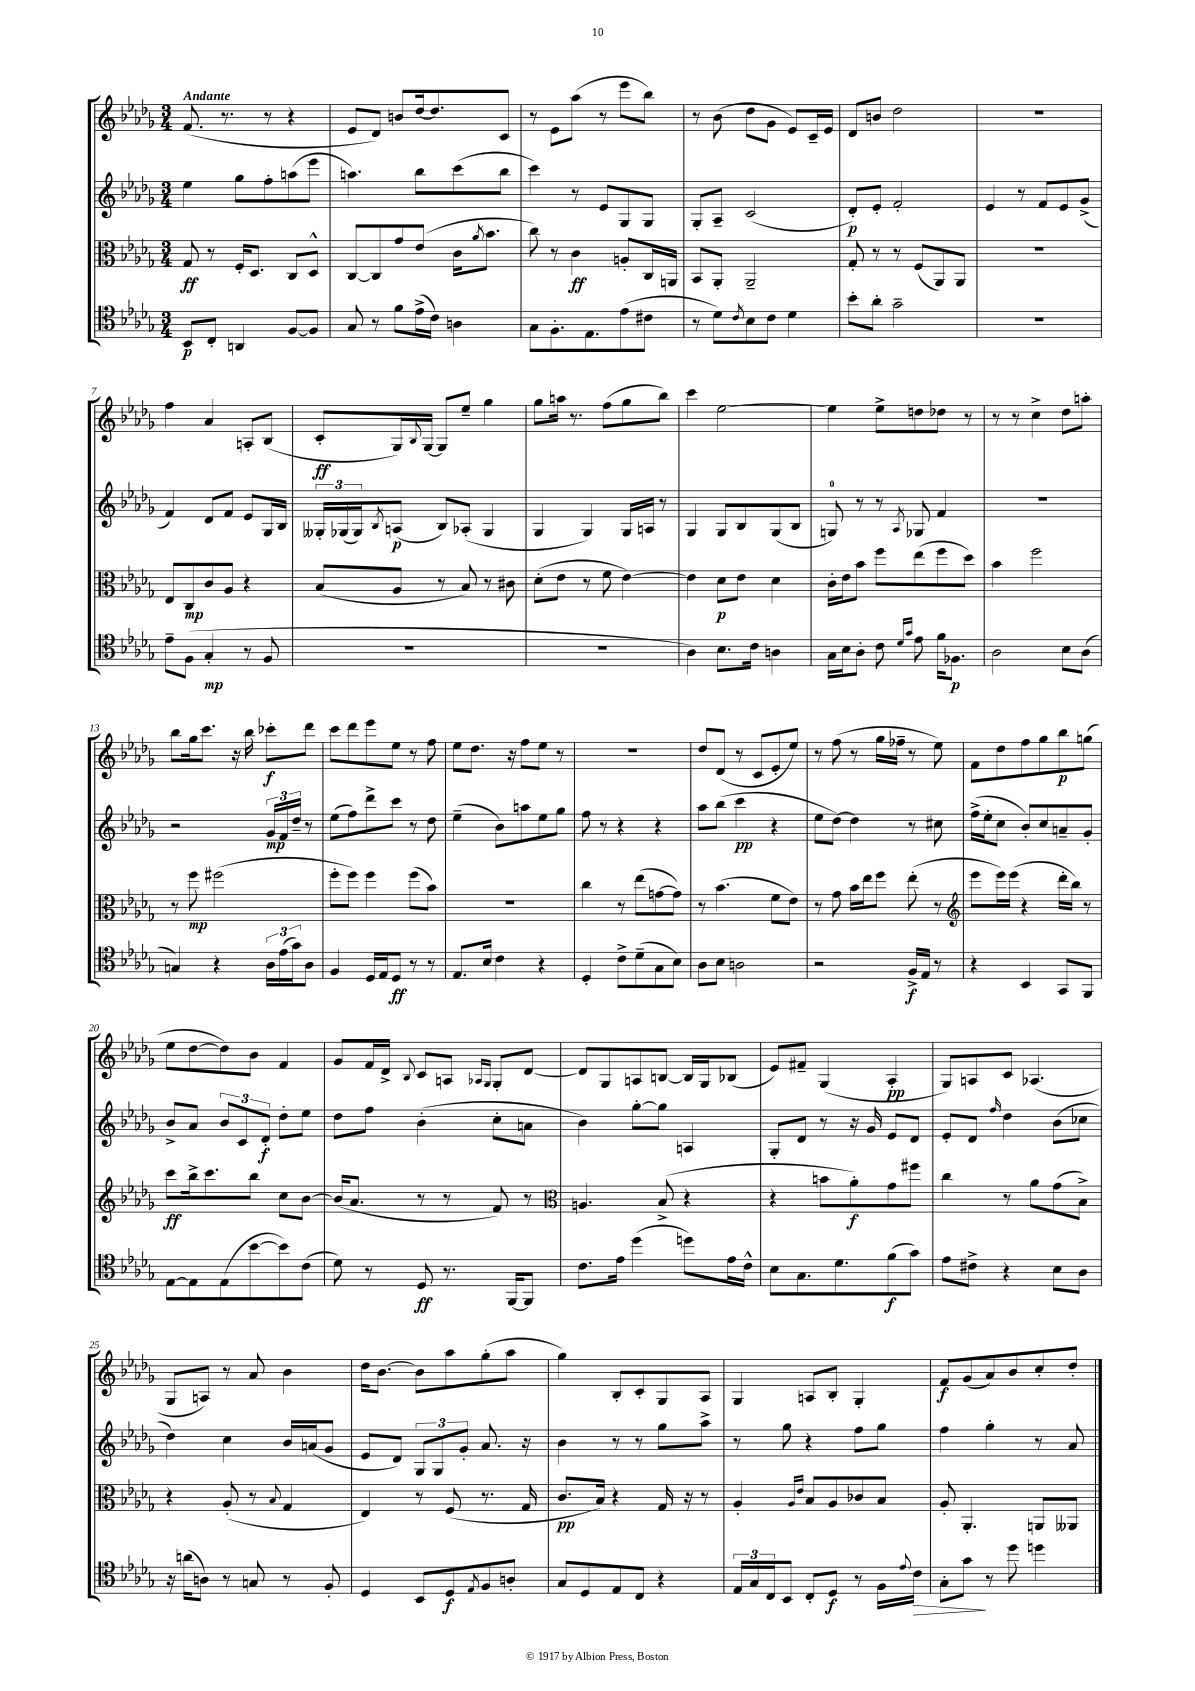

**kern	**dynam	**kern	**dynam	**kern	**dynam	**kern	**dynam
*part4	*part4	*part3	*part3	*part2	*part2	*part1	*part1
*staff4	*staff4	*staff3	*staff3	*staff2	*staff2	*staff1	*staff1
*clefC4	*	*clefC3	*	*clefG2	*	*clefG2	*
*k[b-e-a-d-g-]	*	*k[b-e-a-d-g-]	*	*k[b-e-a-d-g-]	*	*k[b-e-a-d-g-]	*
*M3/4	*	*M3/4	*	*M3/4	*	*M3/4	*
=1	=1	=1	=1	=1	=1	=1	=1
!	!	!	!	!	!	!LO:TX:a:B:t=Andante	!
8BB-/L	p	8G-/	ff	4ee-\	.	(8.f/	.
8C'/J	.	8r	.	.	.	.	.
.	.	.	.	.	.	8.r	.
4AAn/	.	16F'/KL	.	8gg-\L	.	.	.
.	.	8.D-/J	.	.	.	.	.
.	.	.	.	8ff'\	.	8r	.
[8F/L	.	8C/L	.	(8aan\	.	4r	.
8F/J]	.	8D-^^/J	.	8eee-\J	.	.	.
=2	=2	=2	=2	=2	=2	=2	=2
8G-/	.	[8C/L	.	4.aan\)	.	8e-/L	.
8r	.	8C/]	.	.	.	8d-/J)	.
8f\L	.	8g-/	.	.	.	8bn/L	.
(16e-^\L	.	(8e-/J	.	8bb-\L	.	[16dd-/k	.
16c\JJ)	.	.	.	.	.	8.dd-/]	.
4An\	.	16c\KL	.	(8ccc\	.	.	.
.	.	8qa-/	.	.	.	.	.
.	.	8.b-\J	.	.	.	.	.
.	.	.	.	8bb-\J	.	8c/J	.
=3	=3	=3	=3	=3	=3	=3	=3
8G-\L	.	8cc\)	.	4ccc\)	.	8r	.
8.F'\	.	8r	.	.	.	8e-\L	.
.	.	4c\	ff	8r	.	(8aa-\J	.
8.E-\	.	.	.	.	.	.	.
.	.	.	.	8e-/L	.	8r	.
(8e-\	.	8An'/L	.	8G-/	.	8eee-\L	.
8c#X\J	.	16C/L	.	8G-/J	.	8bb-\J)	.
.	.	16AAn/JJ	.	.	.	.	.
=4	=4	=4	=4	=4	=4	=4	=4
8r	.	8BB-/L	.	8G-'/L	.	8r	.
8d-\L)	.	8AA-'/J	.	8A-~/J	.	(8b-\	.
8qc/	.	.	.	.	.	.	.
8B-\	.	2AA-~/	.	(2c/	.	8dd-\L	.
8c\J	.	.	.	.	.	8g-\J	.
4d-\	.	.	.	.	.	8e-/L)	.
.	.	.	.	.	.	16c~/L	.
.	.	.	.	.	.	16e-/JJ	.
=5	=5	=5	=5	=5	=5	=5	=5
8b-'\L	.	8G-'/	.	8d-'/L)	p	8d-/L	.
8a-'\J	.	8r	.	8e-'/J	.	8bn/J	.
2g-~\	.	8r	.	2f'/	.	2dd-\	.
.	.	(8F/L	.	.	.	.	.
.	.	8AA-/)	.	.	.	.	.
.	.	8AA-/J	.	.	.	.	.
=6	=6	=6	=6	=6	=6	=6	=6
2.r	.	2.r	.	4e-/	.	2.r	.
.	.	.	.	8r	.	.	.
.	.	.	.	8f/L	.	.	.
.	.	.	.	8e-/	.	.	.
.	.	.	.	(8g-^/J	.	.	.
!!LO:LB:g=z
=7	=7	=7	=7	=7	=7	=7	=7
8e-~\L	.	8E-/L	.	4f/)	.	4ff\	.
(8F\J	.	8C/	mp	.	.	.	.
4G-'/	mp	8c/	.	8d-/L	.	4a-/	.
.	.	8A-/J	.	8f/J	.	.	.
8r	.	4r	.	8e-/L	.	8An'/L	.
8F/	.	.	.	16G-/L	.	(8B-/J	.
.	.	.	.	16B-/JJ	.	.	.
=8	=8	=8	=8	=8	=8	=8	=8
2.r	.	(8B-/L	.	24G--X'/LL	.	8c'/L	ff
.	.	.	.	(24G-X/	.	.	.
.	.	.	.	24G-/J)	.	.	.
.	.	.	.	8qB-/	.	.	.
.	.	8A-/J	.	(8An/J	p	16G-/L)	.
.	.	.	.	.	.	8qqB-/	.
.	.	.	.	.	.	[16G-/JJ	.
.	.	8r	.	8B-/L)	.	8G-/L]	.
.	.	8B-/)	.	(8A-X'/J	.	8ee-~/J	.
.	.	8r	.	4G-/	.	4gg-\	.
.	.	8c#X\	.	.	.	.	.
=9	=9	=9	=9	=9	=9	=9	=9
2.r	.	(8d-'\L	.	4G-/	.	8gg-\L	.
.	.	8e-\J	.	.	.	16aan\Jk	.
.	.	.	.	.	.	8.r	.
.	.	8r	.	4G-/)	.	.	.
.	.	8f\	.	.	.	(8ff\L	.
.	.	[4e-\)	.	16G-/LL	.	8gg-\	.
.	.	.	.	16An/JJ	.	.	.
.	.	.	.	8r	.	8bb-\J)	.
=10	=10	=10	=10	=10	=10	=10	=10
4A-\)	.	4e-\]	.	4G-/	.	4ccc\	.
8.B-\L	.	8d-\L	p	8G-/L	.	[2ee-\	.
.	.	8e-\J	.	8B-/	.	.	.
16c\Jk	.	.	.	.	.	.	.
4An\	.	4d-\	.	(8G-/	.	.	.
.	.	.	.	8B-/J	.	.	.
=11	=11	=11	=11	=11	=11	=11	=11
16G-\LL	.	16c'\LL	.	8Gn/)	.	4ee-\]	.
16B-\J	.	16e-\J	.	.	.	.	.
8A-'\J	.	8b-\J	.	8r	.	.	.
8c\	.	8ff\L	.	8r	.	8ee-^\L	.
16qqd-/LL	.	.	.	.	.	.	.
16qqg-/JJ	.	.	.	8qA-/	.	.	.
8e-\	.	(8ee-\	.	8G-X/	.	8ddn\	.
16f\KL	.	8ff\	.	4f/	.	8dd-X\J	.
8.F-X\J	p	.	.	.	.	.	.
.	.	8dd-\J)	.	.	.	8r	.
=12	=12	=12	=12	=12	=12	=12	=12
2A-\	.	4b-\	.	2.r	.	8r	.
.	.	.	.	.	.	8r	.
.	.	2ff\	.	.	.	4cc^\	.
8B-\L	.	.	.	.	.	8dd-\L	.
(8A-\J	.	.	.	.	.	8aan'\J	.
!!LO:LB:g=z
=13	=13	=13	=13	=13	=13	=13	=13
4Gn/)	.	8r	.	2r	.	8bb-\L	.
.	.	8ff\	mp	.	.	16gg-\k	.
.	.	.	.	.	.	8.ccc\J	.
4r	.	(2ff#X\	.	.	.	.	.
.	.	.	.	.	.	16r	.
.	.	.	.	.	.	16bb-\	.
24A-\LL	.	.	.	24g-/LL	mp	8ccc-X'\L	f
(24e-\	.	.	.	24f/	.	.	.
24g-\J)	.	.	.	24dd-~/JJ	.	.	.
8A-\J	.	.	.	8r	.	8ddd-\J	.
=14	=14	=14	=14	=14	=14	=14	=14
4F/	.	8ff'\L	.	(8ee-\L	.	8ccc\L	.
.	.	8ff\J)	.	8ff\)	.	8ddd-\	.
16D-/LL	.	4ff\	.	8ddd-^\	.	8eee-\	.
16E-/J	.	.	.	.	.	.	.
8D-/J	ff	.	.	8ccc\J	.	8ee-\J	.
8r	.	(8ff\L	.	8r	.	8r	.
8r	.	8b-\J)	.	8dd-\	.	8ff\	.
=15	=15	=15	=15	=15	=15	=15	=15
8.E-/L	.	2.r	.	(4ee-~\	.	8ee-\L	.
.	.	.	.	.	.	8.dd-\J	.
16B-/Jk	.	.	.	.	.	.	.
4c\	.	.	.	8b-\L)	.	.	.
.	.	.	.	.	.	16r	.
.	.	.	.	8aan\	.	8ff\L	.
4r	.	.	.	8ee-\	.	8ee-\J	.
.	.	.	.	8gg-\J	.	8r	.
=16	=16	=16	=16	=16	=16	=16	=16
4D-'/	.	4cc\	.	8ff\	.	2.r	.
.	.	.	.	8r	.	.	.
8c^\L	.	8r	.	4r	.	.	.
(8d-~\	.	(8ee-\L	.	.	.	.	.
8G-\	.	[8gn\	.	4r	.	.	.
8B-\J)	.	8g\J])	.	.	.	.	.
=17	=17	=17	=17	=17	=17	=17	=17
8A-\L	.	8r	.	8aa-\L	.	8dd-/L	.
8B-\J	.	(4.b-\	.	(8bb-\J	.	(8d-/J	.
2An\	.	.	.	4ccc\	pp	8r	.
.	.	.	.	.	.	8c/L	.
.	.	8f\L	.	4r	.	8e-'/	.
.	.	8e-\J)	.	.	.	8ee-/J)	.
=18	=18	=18	=18	=18	=18	=18	=18
2r	.	8r	.	8ee-\L	.	8r	.
.	.	8g-\	.	[8dd-\J)	.	(8ff\	.
.	.	16b-\LL	.	4dd-\]	.	8r	.
.	.	16ee-\J	.	.	.	.	.
.	.	8ff\J	.	.	.	16gg-\LL	.
.	.	.	.	.	.	16ff-X~\JJ	.
16F^/LL	f	(8ee-'\	.	8r	.	8r	.
16E-/JJ	.	.	.	.	.	.	.
8r	.	8r	.	8cc#X\	.	8ee-\)	.
=19	=19	=19	=19	=19	=19	=19	=19
*	*	*clefG2	*	*	*	*	*
4r	.	8eee-\L	.	(16ff^\LL	.	8f\L	.
.	.	.	.	16ee-'\J	.	.	.
.	.	16eee-\L)	.	8cc\J	.	8dd-\	.
.	.	(16eee-\JJ	.	.	.	.	.
4BB-/	.	4r	.	8b-'/L)	.	8ff\	.
.	.	.	.	8cc/	.	8gg-\	.
8GG-/L	.	16ddd-'\LL	.	8an~/	.	8bb-\	p
.	.	16bb-\JJ)	.	.	.	.	.
8FF/J	.	8r	.	8g-'/J	.	(8ggn\J	.
!!LO:LB:g=z
=20	=20	=20	=20	=20	=20	=20	=20
[8E-\L	.	8ccc\L	ff	8b-^/L	.	8ee-\L	.
8E-\]	.	16bb-^\k	.	8a-/J	.	[8dd-\	.
.	.	8.ccc\	.	.	.	.	.
(8E-\	.	.	.	12b-/L	.	8dd-\])	.
.	.	.	.	12c/	.	.	.
[8b-\	.	8bb-\J	.	.	.	8b-\J	.
.	.	.	.	12d-'/J	f	.	.
8b-\])	.	8cc\L	.	8dd-'\L	.	4f/	.
(8c\J	.	[8b-\J	.	8ee-\J	.	.	.
=21	=21	=21	=21	=21	=21	=21	=21
8d-\)	.	(16b-/KL]	.	8dd-\L	.	8g-/L	.
.	.	8.a-/J	.	.	.	.	.
8r	.	.	.	8ff\J	.	16f/L	.
.	.	.	.	.	.	16d-^/JJ	.
.	.	.	.	.	.	8qqB-/	.
8D-/	ff	8r	.	(4b-'\	.	8c/L	.
8.r	.	8r	.	.	.	8An/J	.
.	.	.	.	.	.	16qqA-X/LL	.
.	.	.	.	.	.	16qqG-/JJ	.
.	.	8f/)	.	8cc'\L	.	8G-'/L	.
[16FF/KL	.	.	.	.	.	.	.
8FF/J]	.	8r	.	8an\J	.	[8d-/J	.
=22	=22	=22	=22	=22	=22	=22	=22
*	*	*clefC3	*	*	*	*	*
8.c\L	.	4.An/	.	4b-\)	.	8d-/L]	.
.	.	.	.	.	.	8G-/	.
16e-\Jk	.	.	.	.	.	.	.
(4dd-\	.	.	.	[8gg-'\L	.	8An/	.
.	.	(8B-^/	.	8gg-\J]	.	[8Bn/J	.
8ddn\L)	.	4r	.	4An/	.	16B/LL]	.
.	.	.	.	.	.	16G-/J	.
16e-\L	.	.	.	.	.	(8B-X/J	.
16c^^\JJ	.	.	.	.	.	.	.
=23	=23	=23	=23	=23	=23	=23	=23
8B-\L	.	4r	.	8G-'/L	.	8e-/L)	.
8.G-\	.	.	.	8d-/J	.	8f#X~/J	.
.	.	8bn\L	.	8r	.	(4G-/	.
8.d-\	.	.	.	.	.	.	.
.	.	8a-'\)	f	16r	.	.	.
.	.	.	.	16g-/	.	.	.
(8f\	f	8g-\	.	8e-/L	.	4A-'/	pp
8g-\J)	.	8ff#X\J	.	8d-/J	.	.	.
=24	=24	=24	=24	=24	=24	=24	=24
8e-\L	.	4cc\	.	8e-'/L	.	8G-/L)	.
8c#X^\J	.	.	.	8d-/J	.	8An/	.
.	.	.	.	16qqff/	.	.	.
4r	.	8r	.	4dd-\	.	8c/J	.
.	.	8a-\L	.	.	.	(4.A-X/	.
8B-\L	.	(8g-\	.	(8b-\L	.	.	.
8A-\J	.	8B-^\J)	.	8cc-X\J	.	.	.
!!LO:LB:g=z
=25	=25	=25	=25	=25	=25	=25	=25
16r	.	4r	.	4dd-\)	.	8G-/L	.
(16an\KL	.	.	.	.	.	.	.
8An\J)	.	.	.	.	.	8An/J)	.
8r	.	(8A-'/	.	4cc\	.	8r	.
8Gn/	.	8r	.	.	.	8a-/	.
.	.	8qqB-/	.	.	.	.	.
8r	.	4G-/	.	16b-/LL	.	4b-\	.
.	.	.	.	(16an/J	.	.	.
8F'/	.	.	.	8g-/J	.	.	.
=26	=26	=26	=26	=26	=26	=26	=26
4D-/	.	4E-/)	.	8e-/L	.	16dd-\KL	.
.	.	.	.	.	.	[8.b-\J	.
.	.	.	.	8d-/J)	.	.	.
8BB-/L	.	8r	.	12G-/L	.	8b-\L]	.
.	.	.	.	12G-/	.	.	.
8D-/	f	(8F/	.	.	.	8aa-\	.
.	.	.	.	12g-'/J	.	.	.
8qE-/	.	.	.	.	.	.	.
8F/	.	8.r	.	8.a-/	.	(8gg-'\	.
8An'/J	.	.	.	.	.	8aa-\J	.
.	.	16G-/	.	16r	.	.	.
=27	=27	=27	=27	=27	=27	=27	=27
8G-/L	.	8.c/L	pp	4b-\	.	4gg-\)	.
8D-/	.	.	.	.	.	.	.
.	.	16B-/Jk)	.	.	.	.	.
8E-/	.	4r	.	8r	.	8B-'/L	.
8C/J	.	.	.	8r	.	8c'/	.
4r	.	16G-/	.	8gg-\L	.	8G-/	.
.	.	16r	.	.	.	.	.
.	.	8r	.	8aa-^\J	.	8A-/J	.
=28	=28	=28	=28	=28	=28	=28	=28
24E-/LL	.	4A-'/	.	8r	.	4G-/	.
24G-/	.	.	.	.	.	.	.
24C/J	.	.	.	.	.	.	.
8BB-/J	.	.	.	8gg-\	.	.	.
.	.	16qqA-/LL	.	.	.	.	.
.	.	16qqe-/JJ	.	.	.	.	.
8C'/L	.	8B-/L	.	4r	.	8An/L	.
8D-/J	f	8A-/	.	.	.	8B-'/J	.
8r	.	8c-X/	.	8ff\L	.	4G-'/	.
16F\LL	.	8B-/J	.	8gg-\J	.	.	.
8qqe-/	.	.	.	.	.	.	.
!	!LO:HP:b	!	!	!	!	!	!
16c\JJ	>	.	.	.	.	.	.
=29	=29	=29	=29	=29	=29	=29	=29
8G-'\L	.	8A-'/	.	4ff\	.	8f/L	f
8g-\J	.	4.AA-'/	.	.	.	(8g-/	.
8r	]	.	.	4gg-'\	.	8a-/)	.
8dd-\	.	.	.	.	.	8b-/	.
4ddn\	.	8AAn/L	.	8r	.	8cc'/	.
.	.	8AA--X/J	.	8a-/	.	8dd-'/J	.
==	==	==	==	==	==	==	==
*-	*-	*-	*-	*-	*-	*-	*-
